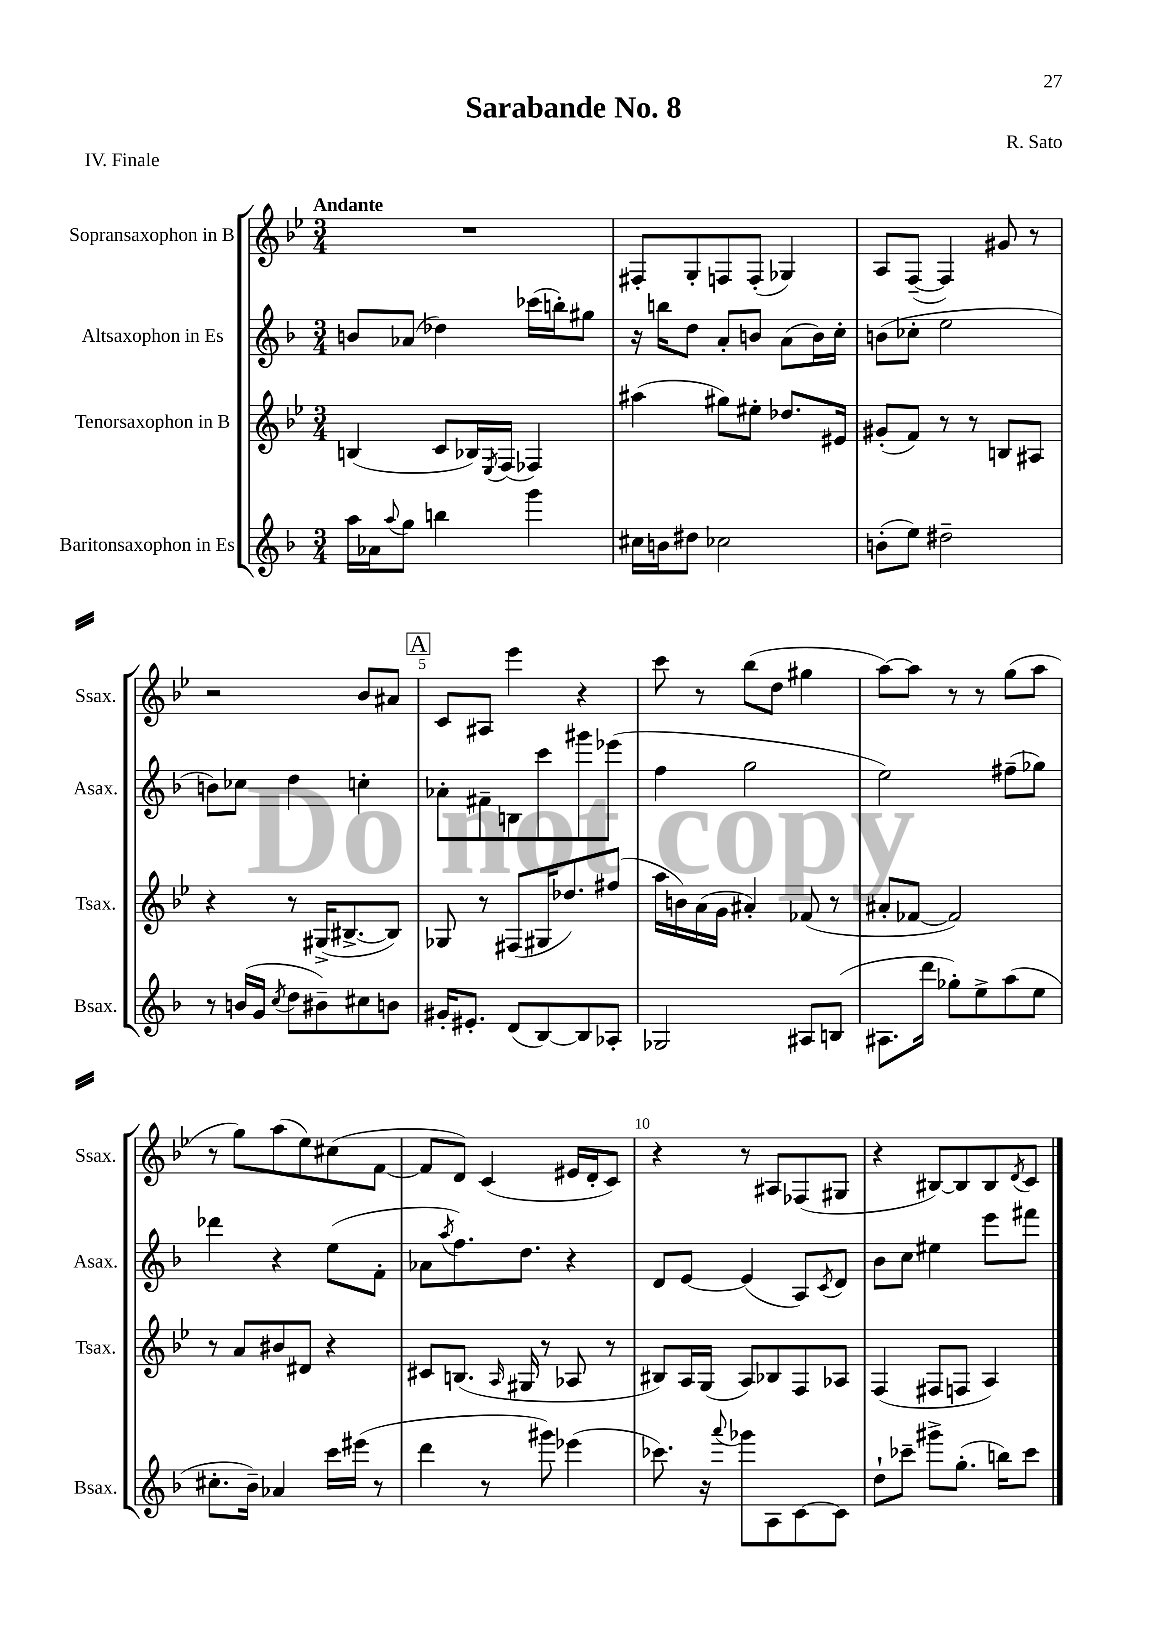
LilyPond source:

\header { title = "Sarabande No. 8" composer = "R. Sato" piece = "IV. Finale" }
<<
\new StaffGroup <<
\new Staff = "s0" \with { instrumentName = "Sopransaxophon in B" shortInstrumentName = "Ssax." } {
    \clef treble \key bes \major \numericTimeSignature \time 3/4 \tempo "Andante"
    R2. |
    fis8-. g8-. f8 f8-.( ges4) |
    a8 f8~--( f4) gis'8 r8 |
    r2 bes'8 ais'8 |
    \mark \markup { \box "A" } c'8 ais8 ees'''4 r4 |
    c'''8 r8 bes''8( d''8 gis''4 |
    a''8~) a''8 r8 r8 g''8( a''8 |
    r8 g''8) a''8( ees''8) cis''8( f'8~ |
    f'8 d'8) c'4( eis'16 d'16-. c'8) |
    r4 r8 ais8 fes8( gis8 |
    r4 bis8~) bis8 bis8 \acciaccatura { d'8 } c'8 \bar "|." |
}
\new Staff = "s1" \with { instrumentName = "Altsaxophon in Es" shortInstrumentName = "Asax." } {
    \clef treble \key f \major \numericTimeSignature \time 3/4
    b'8 aes'8( des''4) ces'''16( b''16-.) gis''8 |
    r16 b''16 d''8 a'8-. b'8 a'8( b'16) c''16-. |
    b'8( ces''8-. e''2 |
    b'8) ces''8 d''4 c''4-. |
    \mark \markup { \box "A" } aes'8-. fis'8-- b8 c'''8 gis'''8 ees'''8( |
    f''4 g''2 |
    e''2) fis''8--( ges''8) |
    des'''4 r4 e''8( f'8-. |
    aes'8 \acciaccatura { a''8 } f''8.) d''8. r4 |
    d'8 e'8~ e'4( a8) \acciaccatura { c'8 } d'8 |
    bes'8 c''8 eis''4 e'''8 fis'''8 \bar "|." |
}
\new Staff = "s2" \with { instrumentName = "Tenorsaxophon in B" shortInstrumentName = "Tsax." } {
    \clef treble \key bes \major \numericTimeSignature \time 3/4
    b4( c'8 bes16) \acciaccatura { ees8 } f16( fes4) |
    ais''4( gis''8) eis''8-. des''8. eis'16 |
    gis'8-.( f'8) r8 r8 b8 ais8 |
    r4 r8 gis16->( bis8.~-> bis8) |
    \mark \markup { \box "A" } ges8 r8 fis8( gis16 des''8.) fis''8( |
    a''16 b'16) a'16( g'16 ais'4-.) fes'8( r8 |
    ais'8-. fes'8~ fes'2) |
    r8 a'8 bis'8 dis'8 r4 |
    cis'8 b8.( \grace { a16 } gis16 r8 aes8 r8 |
    bis8) a16 g16( a8) bes8 f8 aes8 |
    f4( fis8 f8 a4) \bar "|." |
}
\new Staff = "s3" \with { instrumentName = "Baritonsaxophon in Es" shortInstrumentName = "Bsax." } {
    \clef treble \key f \major \numericTimeSignature \time 3/4
    a''16 aes'16 \appoggiatura { a''8 } g''8 b''4 g'''4 |
    cis''16 b'16 dis''8 ces''2 |
    b'8-.( e''8) dis''2-- |
    r8 b'16( g'16 \acciaccatura { c''8 } d''8 bis'8--) cis''8 b'8 |
    \mark \markup { \box "A" } gis'16-. eis'8.-. d'8( bes8~) bes8 aes8-. |
    ges2 ais8 b8( |
    ais8. d'''16 ges''8-.) e''8-> a''8( e''8 |
    cis''8.-. bes'16--) aes'4 c'''16 eis'''16( r8 |
    d'''4 r8 gis'''8) ees'''4( |
    ces'''8.) r16 \appoggiatura { a'''8 } ges'''8 a8 c'8~ c'8 |
    d''8-! ces'''8-- gis'''8-> g''8.-.( b''16) ces'''8 \bar "|." |
}
>>
>>
\layout { \context { \Score \override BarNumber.break-visibility = ##(#f #t #t) barNumberVisibility = #(every-nth-bar-number-visible 5) } }
